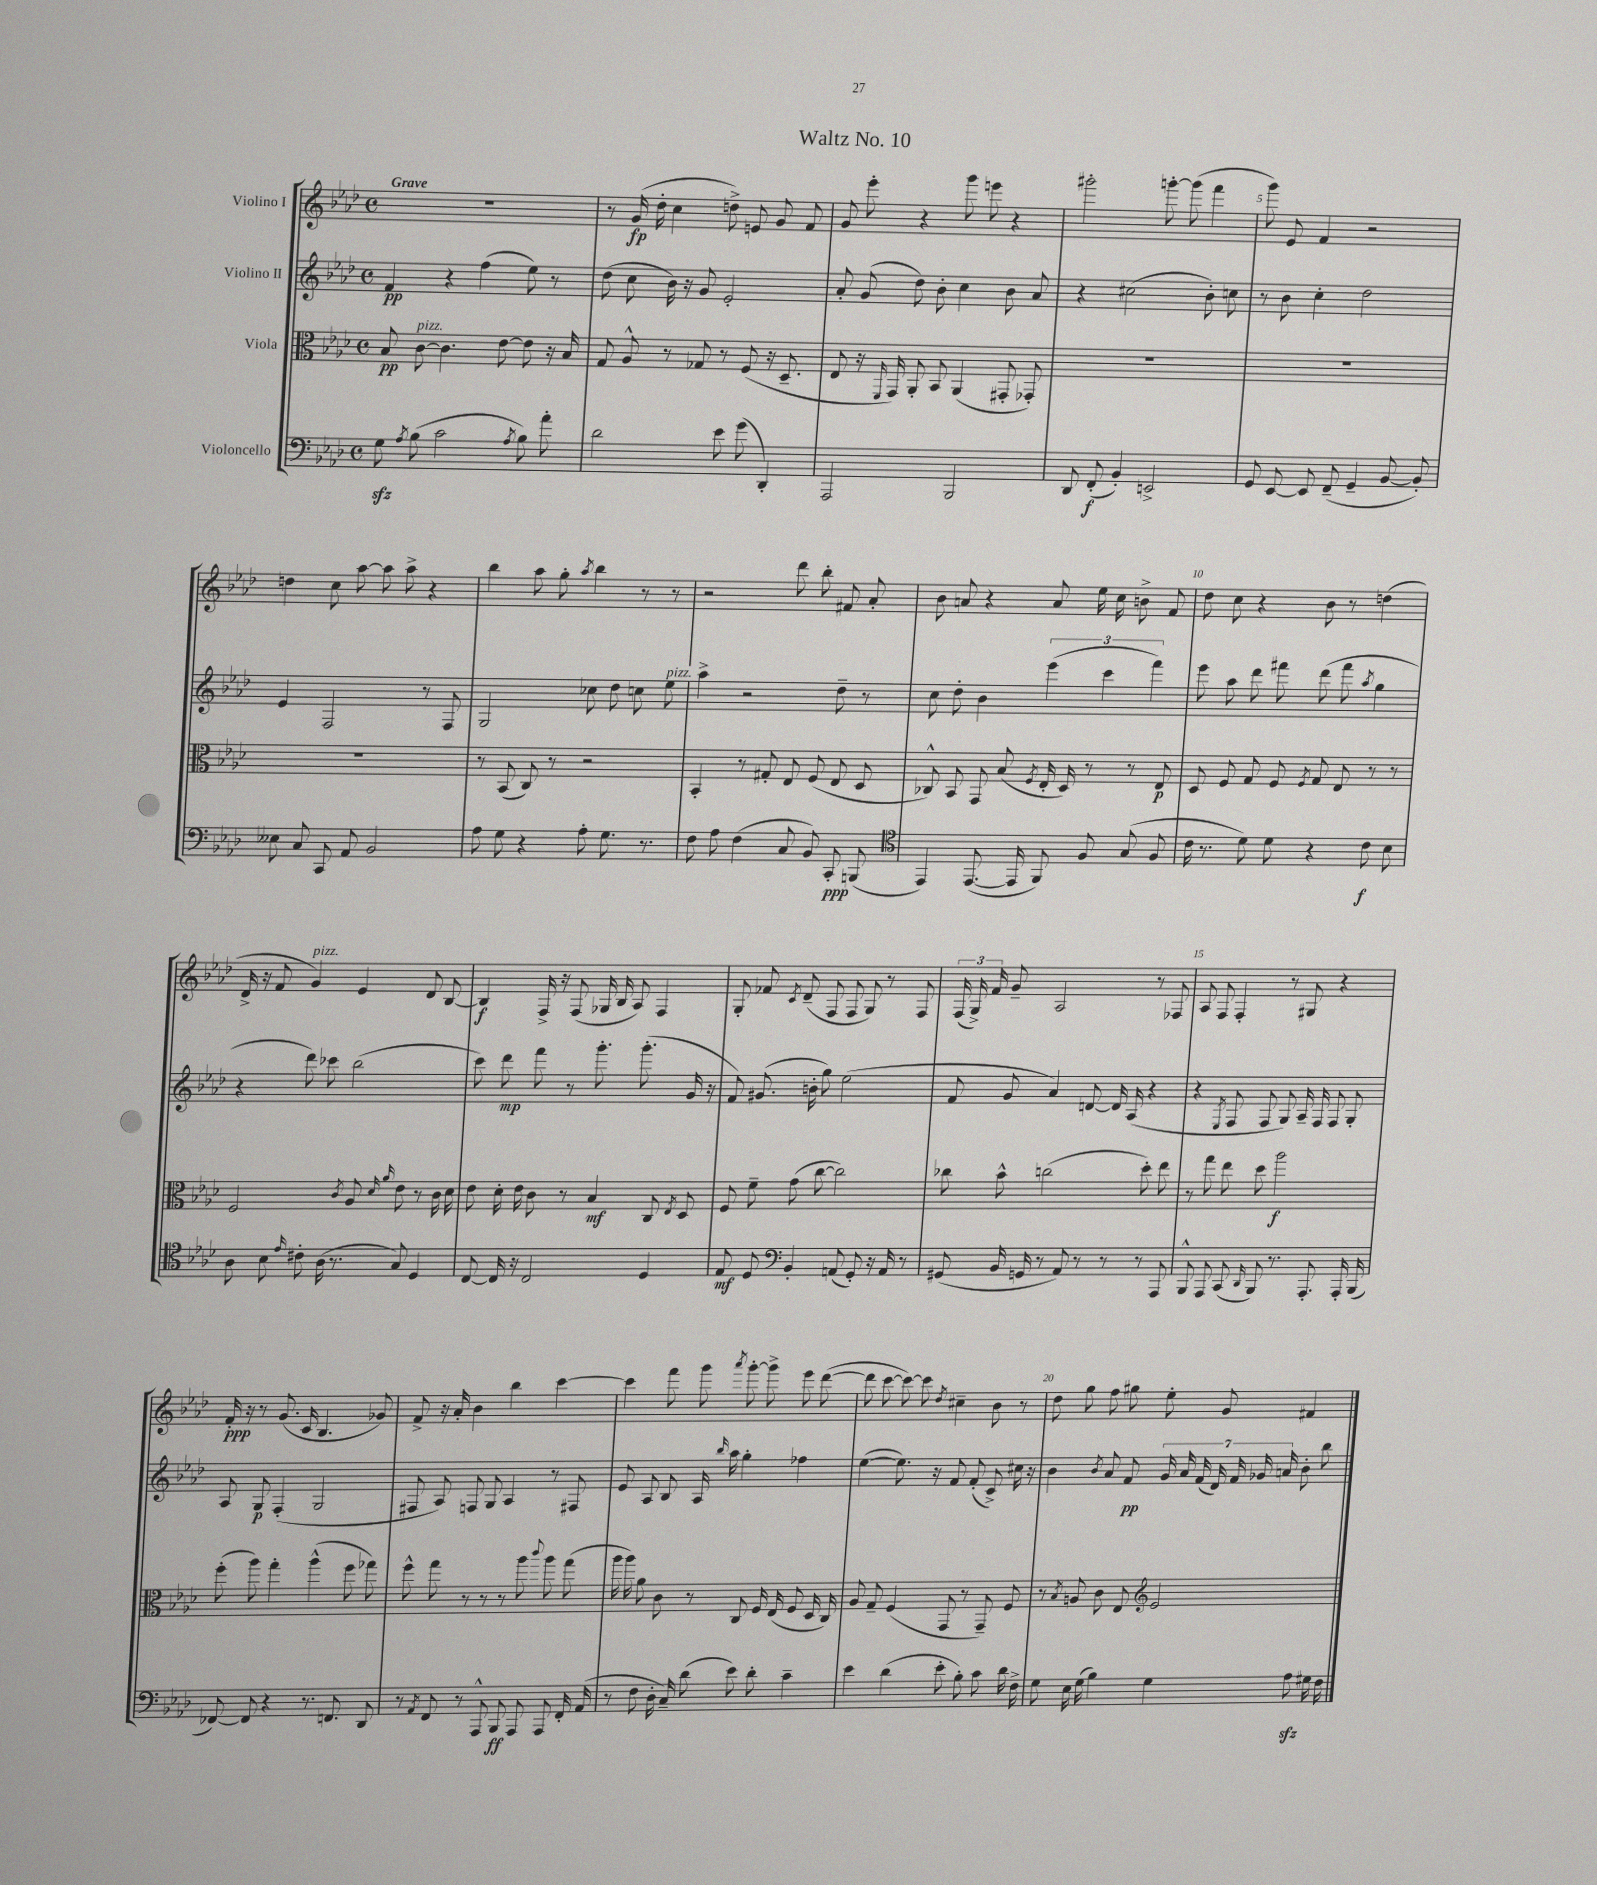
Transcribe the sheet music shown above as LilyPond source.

\header { title = "Waltz No. 10" }
<<
\new StaffGroup <<
\new Staff = "s0" \with { instrumentName = "Violino I" } {
    \clef treble \key aes \major \defaultTimeSignature \time 4/4 \tempo "Grave"
    \autoBeamOff R1 |
    r8 g'16\fp( des''16-. c''4 d''8->) e'8 g'8 f'8 |
    g'8 ees'''8-. r4 g'''8 e'''8 r4 |
    gis'''2-. g'''8~-. g'''8( f'''4 |
    g'''8) ees'8 f'4 r2 |
    d''4 c''8 aes''8~ aes''8 aes''8-> r4 |
    bes''4 aes''8 g''8-. \acciaccatura { aes''8 } bes''4 r8 r8 |
    r2 des'''8 bes''8-. fis'8 aes'8-. |
    bes'8 a'8 r4 a'8 ees''16 c''16 b'8-> f'8 |
    des''8 c''8 r4 bes'8 r8 d''4( |
    des'16-> r16 f'8 g'4^\markup { \italic "pizz." }) ees'4 des'8 bes8~ |
    bes4\f f16-> r16 f8( ges16 bes16 aes8) f4 |
    g8-. fes'8 \acciaccatura { c'8 } des'8--( f8 f8 g8) r8 f8 |
    \tuplet 3/2 { f16( g16->) f'16 } g'8-- aes2 r8 fes8 |
    aes8 f8 f4-. r8 gis8 r4 |
    f'16-.\ppp r16 r8 g'8.( c'16 bes4. ges'8) |
    f'8-> r16 aes'16-. bes'4 bes''4 c'''4~ |
    c'''4 f'''8 g'''8 \acciaccatura { aes'''8 } g'''8~-. g'''8-> ees'''8 des'''8~( |
    des'''8 c'''8~ c'''8~) c'''8 \acciaccatura { des''8 } cis''4-- bes'8 r8 |
    des''8 g''8 f''8 gis''8 ees''8-. g'8 fis'4 \bar "|." |
}
\new Staff = "s1" \with { instrumentName = "Violino II" } {
    \clef treble \key aes \major \defaultTimeSignature \time 4/4
    \autoBeamOff f'4\pp r4 f''4( ees''8) r8 |
    des''8( c''8 bes'16) r16 g'8 ees'2-. |
    aes'8-. g'8( des''8) bes'8-. c''4 bes'8 aes'8 |
    r4 cis''2( bes'8-.) c''8 |
    r8 bes'8 c''4-. des''2 |
    ees'4 f2 r8 f8 |
    g2 ces''8 des''8 c''8 ees''8^\markup { \italic "pizz." } |
    aes''4-> r2 des''8-- r8 |
    c''8 des''8-. bes'4 \tuplet 3/2 { ees'''4( c'''4 f'''4) } |
    ees'''8 aes''8 des'''8 fis'''8 des'''8( fis'''8 \acciaccatura { aes''8 } g''4 |
    r4 des'''8) ces'''8 bes''2( |
    c'''8) des'''8\mp f'''8 r8 g'''8.-. g'''8.-.( g'16 r16 |
    f'8) gis'8.( b'16-. g''8) ees''2( |
    f'8 g'8 aes'4) d'8~ d'16 aes16( r4 |
    r4 \acciaccatura { ees8 } f8 f8 g8) aes16-- f16 f8 g8-. |
    aes8 g8\p f4-.( g2 |
    fis8 aes8) f8 g8 aes4 r8 fis8 |
    ees'8 aes8 bes8 aes16 \grace { bes''16 } aes''16 g''4-. fes''4 |
    ees''4~( ees''8.) r16 f'8 f'8-.( c'8->) cis''16 r16 |
    bes'4 \acciaccatura { bes'8 } aes'8 f'8\pp \tuplet 7/4 { g'16 aes'16 f'16( des'16) f'16 ges'16 a'16 } bes'8-. bes''8 \bar "|." |
}
\new Staff = "s2" \with { instrumentName = "Viola" } {
    \clef alto \key aes \major \defaultTimeSignature \time 4/4
    \autoBeamOff bes8\pp c'8~^\markup { \italic "pizz." } c'4. ees'8~ ees'8 r16 bes16 |
    g8 aes8-^ r8 ges8 r8 f8( r16 des8.-- |
    ees8 r16 \grace { f,16 } g,16) aes,8-. bes,8 aes,4( gis,8-. ges,8-.) |
    R1 |
    R1 |
    R1 |
    r8 bes,8( c8) r8 r2 |
    bes,4-. r8 gis8-. ees8 f8( ees8 des8 |
    ces8-^) bes,8 g,8 bes8( \acciaccatura { f8 } ees16-. des16) r8 r8 ees8\p |
    des8 f8 g8 f8 \acciaccatura { f8 } g8 ees8 r8 r8 |
    f2 \acciaccatura { c'8 } aes8 \grace { des'16 aes'16 } ees'8 r8 c'16 des'16 |
    ees'8 des'16-. ees'16 c'8 r8 bes4\mf c8 \acciaccatura { ees8 } des8 |
    f8 f'8-- g'8( c''8~ c''2) |
    ces''8 bes'8-^ c''2( des''8-.) ees''8 |
    r8 g''8 ees''8 des''8 aes''2\f |
    f''8-.( aes''8) g''4-. aes''4-^( f''8 ges''8) |
    f''8-^ g''8 r8 r8 r8 aes''8 \appoggiatura { c'''8 } aes''8 g''8( |
    aes''16 aes''16) aes'8 c'8 r8 c8 f16 ees16( f8 des16 c16) |
    aes8 g8-- f4( g,8 r8 g,8--) f8 |
    r8 \acciaccatura { bes8 } a8 c'8 ees8 \clef treble ees'2 \bar "|." |
}
\new Staff = "s3" \with { instrumentName = "Violoncello" } {
    \clef bass \key aes \major \defaultTimeSignature \time 4/4
    \autoBeamOff g8\sfz \acciaccatura { aes8 } bes8( c'2 \acciaccatura { aes8 } bes8) aes'8-. |
    des'2 ees'8 g'8( des,4-.) |
    aes,,2 bes,,2 |
    des,8 f,8-.\f( bes,4-.) e,2-> |
    g,8 ees,8~ ees,8 f,8--( g,4-- bes,8~ bes,8-.) |
    eeses8 c8 c,8 aes,8 bes,2 |
    aes8 g8 r4 aes8-. g8. r8. |
    f8 aes8 f4( c8 bes,8) c,8-.\ppp b,,8( |
    \clef tenor ees,4) ees,8.~( ees,16 f,8) f8 g8( f8 |
    c'16 r8. des'8) des'8 r4 c'8\f bes8 |
    aes8 bes8 \grace { ees'16 } cis'8-. aes16( r8. g8) des4 |
    c8~ c16 r16 c2 des4 |
    ees8\mf des8 \clef bass bes,4-. a,8( g,8-.) r16 a,16 r8 |
    gis,8( bes,16 g,16 r8 aes,8) r8 r8 r8 aes,,8 |
    bes,,8-^ aes,,8 c,8( \grace { des,16 } bes,,8) r8. aes,,8.-. aes,,16-. bes,,16( |
    fes,8~) fes,8 r4 r8. f,8. des,8 |
    r8 \acciaccatura { aes,8 } f,8 r8 aes,,8-^ bes,,8\ff aes,,8 aes,,8 f,16-. aes,16( |
    r8 f8 des16-. c16--) des'8( ees'8) des'8-. c'4-- |
    ees'4 des'4( ees'8-. bes8-.) c'8 des'16 f16-> |
    g8 ees16 g16( bes4) g4 aes8\sfz gis16 f16 \bar "|." |
}
>>
>>
\layout { \context { \Score \override BarNumber.break-visibility = ##(#f #t #t) barNumberVisibility = #(every-nth-bar-number-visible 5) } }
